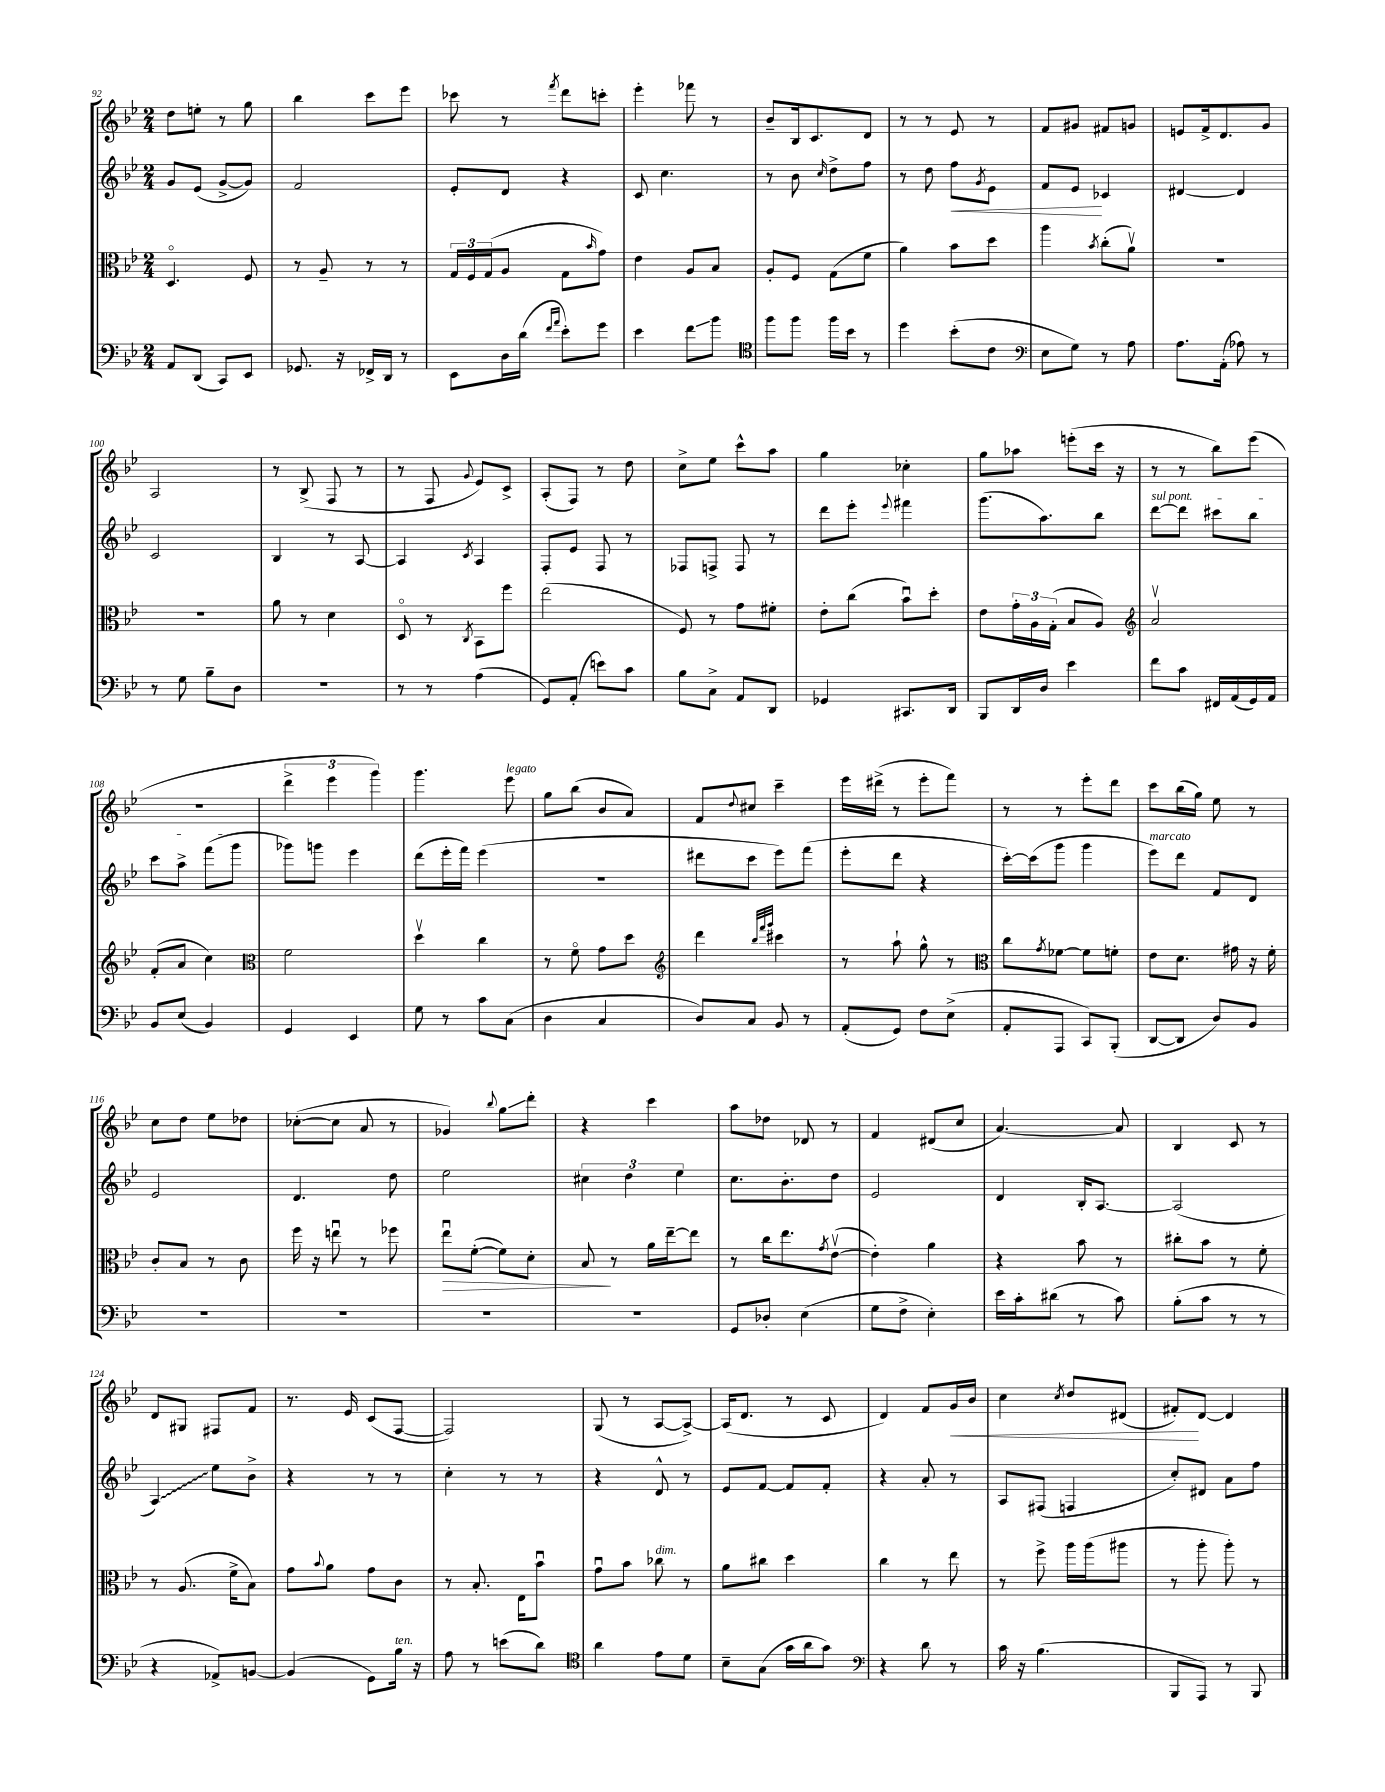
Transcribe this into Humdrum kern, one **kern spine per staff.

**kern	**kern	**kern	**kern
*staff4	*staff3	*staff2	*staff1
*clefF4	*clefC3	*clefG2	*clefG2
*k[b-e-]	*k[b-e-]	*k[b-e-]	*k[b-e-]
*M2/4	*M2/4	*M2/4	*M2/4
8AA	4.Do	8g	8dd
(8DD	.	(8e-	8ee'
8CC)	.	[8g^	8r
8EE-	8F	8g])	8gg
=	=	=	=
8.GG-	8r	2f	4bb-
.	8A~	.	.
16r	.	.	.
16FF-^	8r	.	8ccc
16DD	.	.	.
8r	8r	.	8eee-
=	=	=	=
8EE-	24G	8e-'	8ccc-
.	24F	.	.
.	(24G	.	.
16D	8A	8d	8r
(16d	.	.	.
16qqf	.	.	.
16qqa	.	.	8qfff
8e-')	8G	4r	8ddd
.	16qqb-	.	.
8g	8g)	.	8ccc'
=	=	=	=
4e-	4e-	8c	4eee-'
.	.	4.cc	.
8f	8A	.	8fff-
8b-	8B-	.	8r
=	=	=	=
*clefC4	*	*	*
8ff	8A'	8r	8b-~
8ff	8F	8b-	16B-
.	.	.	8.c
.	.	16qqcc	.
16ff	(8G	8dd^	.
16b-	.	.	.
8r	8f	8ff	8d
=	=	=	=
4dd	4a)	8r	8r
.	.	8dd	8r
(8b-'	8b-	8ff	8e-
.	.	8qg	.
8c	8dd	8e-	8r
=	=	=	=
*clefF4	*	*	*
8E-	4aa	8f	8f
8G)	.	8e-	8g#
.	8qb-	.	.
8r	(8cc'	4c-	8f#
8A	8av)	.	8g
=	=	=	=
8.A	2r	[4d#	8e
.	.	.	16f^
(16AA'	.	.	8.d
8A-)	.	4d#]	.
8r	.	.	8g
=	=	=	=
8r	2r	2c	2A
8G	.	.	.
8B-~	.	.	.
8D	.	.	.
=	=	=	=
2r	8a	4B-	8r
.	8r	.	(8B-^
.	4d	8r	8F
.	.	[8A	8r
=	=	=	=
8r	8Do	4A]	8r
8r	8r	.	8F
.	8qC	8qc	8qqg
(4A	8BB-	4A	8e-)
.	8ff	.	8c^
=	=	=	=
8GG)	(2ee-	8F'	(8A'
(8AA'	.	8e-	8F)
8e)	.	8F	8r
8c	.	8r	8dd
=	=	=	=
8B-	8F)	8F-	8cc^
8C^	8r	8F^	8ee-
8AA	8g	8F	8ccc^^
8DD	8f#'	8r	8aa
=	=	=	=
4GG-	8e-'	8ddd	4gg
.	(8cc	8eee-'	.
.	.	8qqeee-	.
8.CC#	8b-u)	4fff#	4cc-'
.	8dd'	.	.
16DD	.	.	.
=	=	=	=
8BBB-	8e-	(8.ggg	8gg
16DD	24g'	.	8aa-
.	24A	.	.
16D	.	8.aa)	.
.	(24G'	.	.
4e-	8B-	.	(8eee'
.	8A)	8bb-	16ccc
.	.	.	16r
=	=	=	=
*	*clefG2	*	*
8f	2av	[8ddd	8r
8c	.	8ddd]	8r
16FF#	.	8ccc#	8bb-)
(16AA	.	.	.
16GG)	.	8bb-	(8eee-
16AA	.	.	.
=	=	=	=
8BB-	(8f'	8ccc	2r
(8E-	8a	8aa^	.
4BB-)	4cc)	(8fff	.
.	.	8ggg	.
=	=	=	=
*	*clefC3	*	*
4GG	2f	8ggg-)	6ddd^
.	.	8ggg	.
.	.	.	6eee-
4EE-	.	4eee-	.
.	.	.	6ggg)
=	=	=	=
8G	4ddv	(8ddd	4.ggg
8r	.	16eee-'	.
.	.	16fff)	.
8c	4cc	(4eee-	.
(8C	.	.	8eee-
=	=	=	=
4D	8r	2r	8gg
.	8fo	.	(8bb-
4C	8g	.	8b-
.	8dd	.	8a)
=	=	=	=
*	*clefG2	*	*
8D)	4ddd	8ddd#	8f
.	.	.	8qqdd
8C	.	8ccc	8cc#
.	32qqbb-	.	.
.	32qqfff	.	.
.	32qqggg	.	.
8BB-	4ccc#	8eee-)	4ccc~
8r	.	(8fff	.
=	=	=	=
(8AA'	8r	8eee-'	16eee-
.	.	.	(16ddd#^
8GG)	8aa`	8ddd	8r
8F	8gg^^	4r	8eee-'
(8E-^	8r	.	8fff)
=	=	=	=
*	*clefC3	*	*
8AA'	8cc	[16ccc')	8r
.	.	(16ccc]	.
.	8qg	.	.
8AAA	[8f-	8ggg	8r
8CC)	8f-]	4ggg	8eee-'
(8BBB-'	8f'	.	8ddd
=	=	=	=
[8DD	8e-	8eee-)	8ccc
8DD]	8.d	8ddd	(16bb-
.	.	.	16gg)
8D)	.	8f	8ee-
.	16g#	.	.
8BB-	16r	8d	8r
.	16f'	.	.
=	=	=	=
2r	8c'	2e-	8cc
.	8B-	.	8dd
.	8r	.	8ee-
.	8c	.	8dd-
=	=	=	=
2r	16ff	4.d	([8cc-'
.	16r	.	.
.	8eeu	.	8cc-]
.	8r	.	8a
.	8ff-	8dd	8r
=	=	=	=
2r	8ee-u	2ee-	4g-)
.	([8f'	.	.
.	.	.	8qqbb-
.	8f])	.	8gg
.	8d'	.	8ddd'
=	=	=	=
2r	8B-	6cc#	4r
.	8r	.	.
.	.	6dd	.
.	16a	.	4ccc
.	[16ee-~	.	.
.	.	6ee-	.
.	8ee-]	.	.
=	=	=	=
8GG	8r	8.cc	8aa
8D-'	16cc	.	8dd-
.	8.ee-	8.b-'	.
(4E-	.	.	8d-
.	8qg	.	.
.	([8e-v	8dd	8r
=	=	=	=
8G	4e-'])	2e-	4f
8F^	.	.	.
4E-')	4a	.	(8d#
.	.	.	8cc
=	=	=	=
16e-	4r	4d	[4.a)
16c'	.	.	.
(8d#	.	.	.
8r	8b-	16B-'	.
.	.	[8.A	.
8c)	8r	.	8a]
=	=	=	=
(8B-'	8cc#'	(2A]	4B-
8c	8b-	.	.
8r	8r	.	8c
8r	8f'	.	8r
=	=	=	=
4r	8r	4A)	8d
.	(8.A	.	8G#
8AA-^)	.	8ee-	8F#
.	16f^	.	.
[8BB	8B-)	8b-^	8f
=	=	=	=
(4BB]	8g	4r	8.r
.	8qqb-	.	.
.	8a	.	.
.	.	.	16e-
8GG)	8g	8r	(8c
16B-	8c	8r	[8F
16r	.	.	.
=	=	=	=
8A	8r	4cc'	2F])
8r	8.B-'	.	.
(8e	.	8r	.
.	16E-	.	.
8d)	8b-u	8r	.
=	=	=	=
*clefC4	*	*	*
4a	8gu	4r	(8G
.	8b-	.	8r
8e-	8cc-	8d^^	[8A
8d	8r	8r	8A^_)
=	=	=	=
8B-~	8a	8e-	(16A]
.	.	.	8.d
(8G	8cc#	[8f	.
16g	4dd	8f]	8r
16a	.	.	.
8g)	.	8f'	8c
=	=	=	=
*clefF4	*	*	*
4r	4cc	4r	4d)
8d	8r	8a'	8f
8r	8ee-	8r	16g
.	.	.	16b-
=	=	=	=
16c	8r	8A	4cc
16r	.	.	.
(4.B-	8ff^	(8F#	.
.	.	.	8qcc
.	16aa	4F	8dd
.	(16aa	.	.
.	8aa#	.	(8d#
=	=	=	=
8BBB-	8r	8cc')	8f#')
8AAA)	8aa'	8d#	[8d
8r	8aa')	8a	4d]
8BBB-	8r	8ff	.
==	==	==	==
*-	*-	*-	*-
